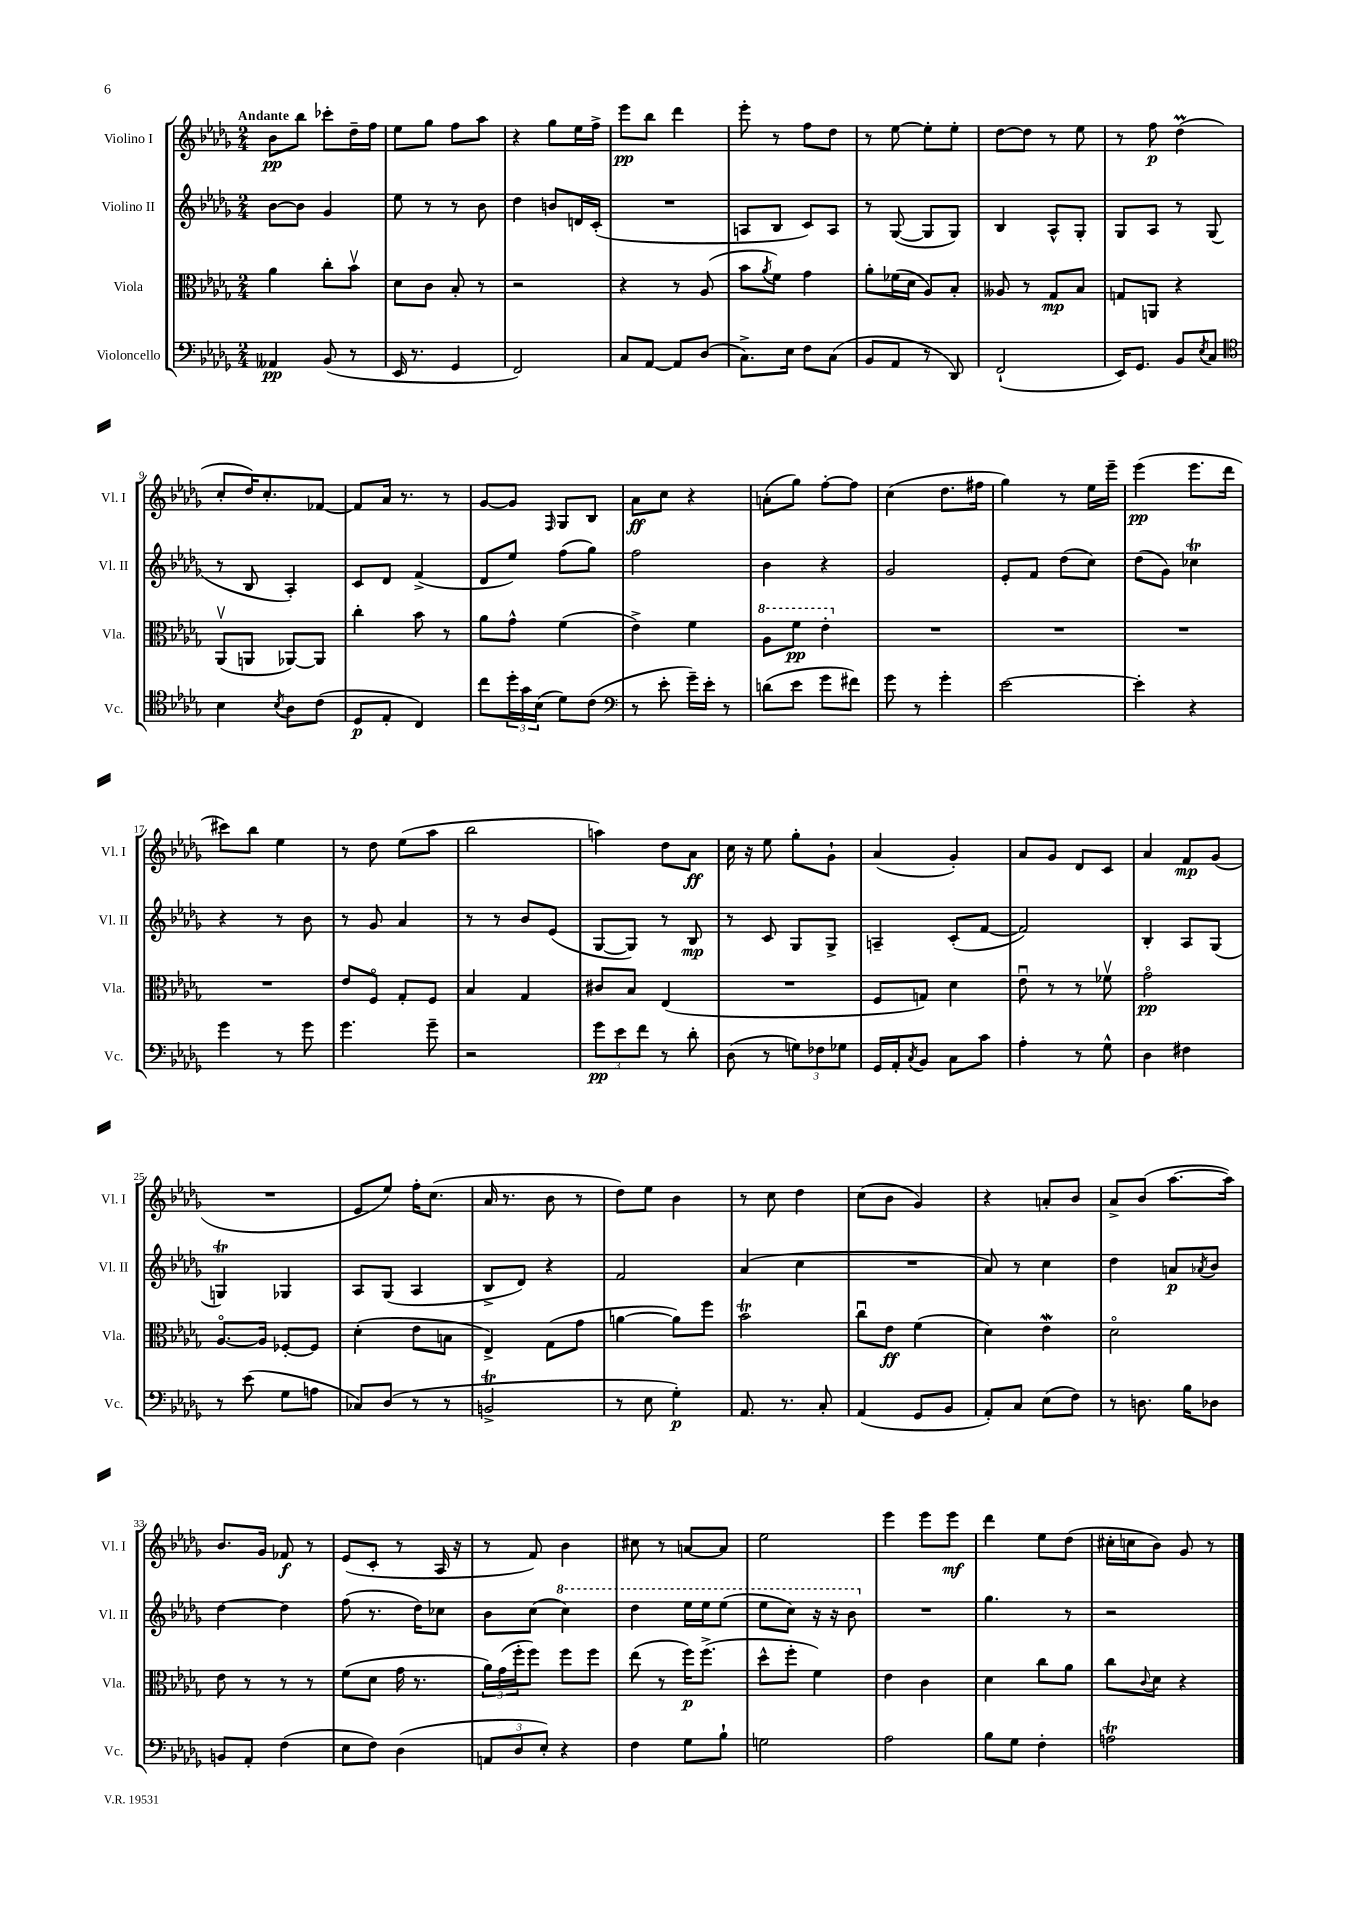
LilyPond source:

<<
\new StaffGroup <<
\new Staff = "s0" \with { instrumentName = "Violino I" shortInstrumentName = "Vl. I" } {
    \clef treble \key des \major \numericTimeSignature \time 2/4 \tempo "Andante"
    bes'8\pp bes''8 ces'''8-. des''16-- f''16 |
    ees''8 ges''8 f''8 aes''8 |
    r4 ges''8 ees''16 f''16-> |
    ees'''8\pp bes''8 des'''4 |
    ees'''8-. r8 f''8 des''8 |
    r8 ees''8~ ees''8-. ees''8-. |
    des''8~ des''8 r8 ees''8 |
    r8 f''8\p des''4\prall( |
    c''8-. des''16) c''8.-. fes'8~ |
    fes'8 aes'16 r8. r8 |
    ges'8~ ges'8 \grace { f16 } ges8 bes8 |
    aes'8\ff c''8 r4 |
    a'8-.( ges''8) f''8~-. f''8 |
    c''4( des''8. fis''16 |
    ges''4) r8 ees''16 ees'''16-- |
    ees'''4\pp( ees'''8. des'''16 |
    cis'''8) bes''8 ees''4 |
    r8 des''8 ees''8( aes''8 |
    bes''2 |
    a''4) des''8 aes'8\ff |
    c''16 r16 ees''8 ges''8-. ges'8-! |
    aes'4( ges'4-.) |
    aes'8 ges'8 des'8 c'8 |
    aes'4 f'8\mp ges'8( |
    R2 |
    ees'8 ees''8) f''16-. c''8.( |
    aes'16 r8. bes'8 r8 |
    des''8) ees''8 bes'4 |
    r8 c''8 des''4 |
    c''8( bes'8 ges'4) |
    r4 a'8-. bes'8 |
    aes'8-> bes'8( aes''8.~ aes''16) |
    bes'8. ges'16 fes'8\f r8 |
    ees'8( c'8-. r8 aes16 r16 |
    r8 f'8) bes'4 |
    cis''8 r8 a'8~ a'8 |
    ees''2 |
    ees'''4 ees'''8 ees'''8\mf |
    des'''4 ees''8 des''8( |
    cis''16-. c''16 bes'8) ges'8 r8 \bar "|." |
}
\new Staff = "s1" \with { instrumentName = "Violino II" shortInstrumentName = "Vl. II" } {
    \clef treble \key des \major \numericTimeSignature \time 2/4
    bes'8~ bes'8 ges'4 |
    ees''8 r8 r8 bes'8 |
    des''4 b'8 d'16 c'16-.( |
    R2 |
    a8 bes8 c'8) a8 |
    r8 ges8~( ges8 ges8) |
    bes4 aes8-^ ges8-. |
    ges8 aes8 r8 ges8( |
    r8 bes8 aes4-.) |
    c'8 des'8 f'4->( |
    des'8 ees''8) f''8( ges''8) |
    f''2 |
    bes'4 r4 |
    ges'2 |
    ees'8-. f'8 des''8( c''8) |
    des''8( ges'8) ces''4\trill |
    r4 r8 bes'8 |
    r8 ges'8 aes'4 |
    r8 r8 bes'8 ees'8( |
    ges8~ ges8) r8 bes8\mp |
    r8 c'8 ges8 ges8-> |
    a4-- c'8-.( f'8~ |
    f'2) |
    bes4-. aes8 ges8( |
    g4\trill) ges4 |
    aes8 ges8( aes4 |
    bes8-> des'8) r4 |
    f'2 |
    aes'4( c''4 |
    R2 |
    aes'8) r8 c''4 |
    des''4 a'8\p \acciaccatura { aes'8 } bes'8 |
    des''4~ des''4 |
    f''8( r8. des''16) ces''8 |
    bes'8 c''8( \ottava #1 c'''4) |
    des'''4 ees'''16 ees'''16 ees'''8( |
    ees'''8 c'''8) r16 r16 bes''8 \ottava #0 |
    R2 |
    ges''4. r8 |
    r2 \bar "|." |
}
\new Staff = "s2" \with { instrumentName = "Viola" shortInstrumentName = "Vla." } {
    \clef alto \key des \major \numericTimeSignature \time 2/4
    aes'4 c''8-. bes'8\upbow |
    des'8 c'8 bes8-. r8 |
    r2 |
    r4 r8 aes8( |
    bes'8 \acciaccatura { aes'8 } f'8) ges'4 |
    aes'8-. fes'16( des'16 aes8) bes8-. |
    aeses8 r8 ges8\mp bes8 |
    g8 a,8 r4 |
    aes,8\upbow( a,8 aes,8~) aes,8 |
    c''4-. bes'8 r8 |
    aes'8 ges'8-^ f'4( |
    ees'4->) f'4 |
    \ottava #1 aes'8 f''8\pp ees''4-. \ottava #0 |
    R2 |
    R2 |
    R2 |
    R2 |
    ees'8 f8\flageolet ges8-. f8 |
    bes4 ges4 |
    cis'8 bes8 ees4( |
    R2 |
    f8 g8) des'4 |
    ees'8\downbow r8 r8 fes'8\upbow |
    ges'2\flageolet\pp |
    aes8.~\flageolet aes16 fes8~-. fes8 |
    des'4-.( ees'8 b8 |
    ees4->) ges8( ges'8 |
    a'4~ a'8) f''8 |
    bes'2\trill |
    c''8\downbow ees'8\ff f'4( |
    des'4) ees'4\mordent |
    des'2\flageolet |
    ees'8 r8 r8 r8 |
    f'8( des'8 ges'16 r8. |
    \tuplet 3/2 { aes'16) ges'16( f''16-. } f''8) f''8 f''8 |
    ees''8( r8 f''16\p) f''8.->( |
    des''8-^ f''8-. f'4) |
    ees'4 c'4 |
    des'4 c''8 aes'8 |
    c''8 \appoggiatura { c'8 } des'8 r4 \bar "|." |
}
\new Staff = "s3" \with { instrumentName = "Violoncello" shortInstrumentName = "Vc." } {
    \clef bass \key des \major \numericTimeSignature \time 2/4
    aeses,4\pp bes,8( r8 |
    ees,16 r8. ges,4 |
    f,2) |
    c8 aes,8~ aes,8 des8( |
    c8.->) ees16 f8 c8( |
    bes,8 aes,8 r8 des,8) |
    f,2-!( |
    ees,16) ges,8. bes,8 \acciaccatura { ees8 } c8 |
    \clef tenor bes4 \acciaccatura { bes8 } aes8 c'8( |
    des8\p ees8-. c4) |
    c''8 \tuplet 3/2 { des''16-. ges'16 bes16( } des'8) c'8( |
    \clef bass r8 ees'8-. ges'16--) ees'16-. r8 |
    d'8( ees'8 ges'8 fis'8) |
    ges'8 r8 ges'4-. |
    ees'2~ |
    ees'4-. r4 |
    ges'4 r8 ges'8 |
    ges'4. ges'8-- |
    r2 |
    \tuplet 3/2 { ges'8\pp ees'8 f'8 } r8 des'8-. |
    des8( r8 \tuplet 3/2 { g8) fes8 ges8 } |
    ges,16 aes,16-. \acciaccatura { c8 } bes,8 c8 c'8 |
    aes4-. r8 ges8-^ |
    des4 fis4 |
    r8 ees'8( ges8 a8 |
    ces8) des8( r8 r8 |
    b,2->\trill |
    r8 ees8 ges4-.\p) |
    aes,8. r8. c8-. |
    aes,4( ges,8 bes,8 |
    aes,8-.) c8 ees8( f8) |
    r8 d8. bes16 des8 |
    b,8 aes,8-. f4( |
    ees8 f8) des4( |
    \tuplet 3/2 { a,8 des8 ees8-.) } r4 |
    f4 ges8 bes8-! |
    g2 |
    aes2 |
    bes8 ges8 f4-. |
    a2\trill \bar "|." |
}
>>
>>
